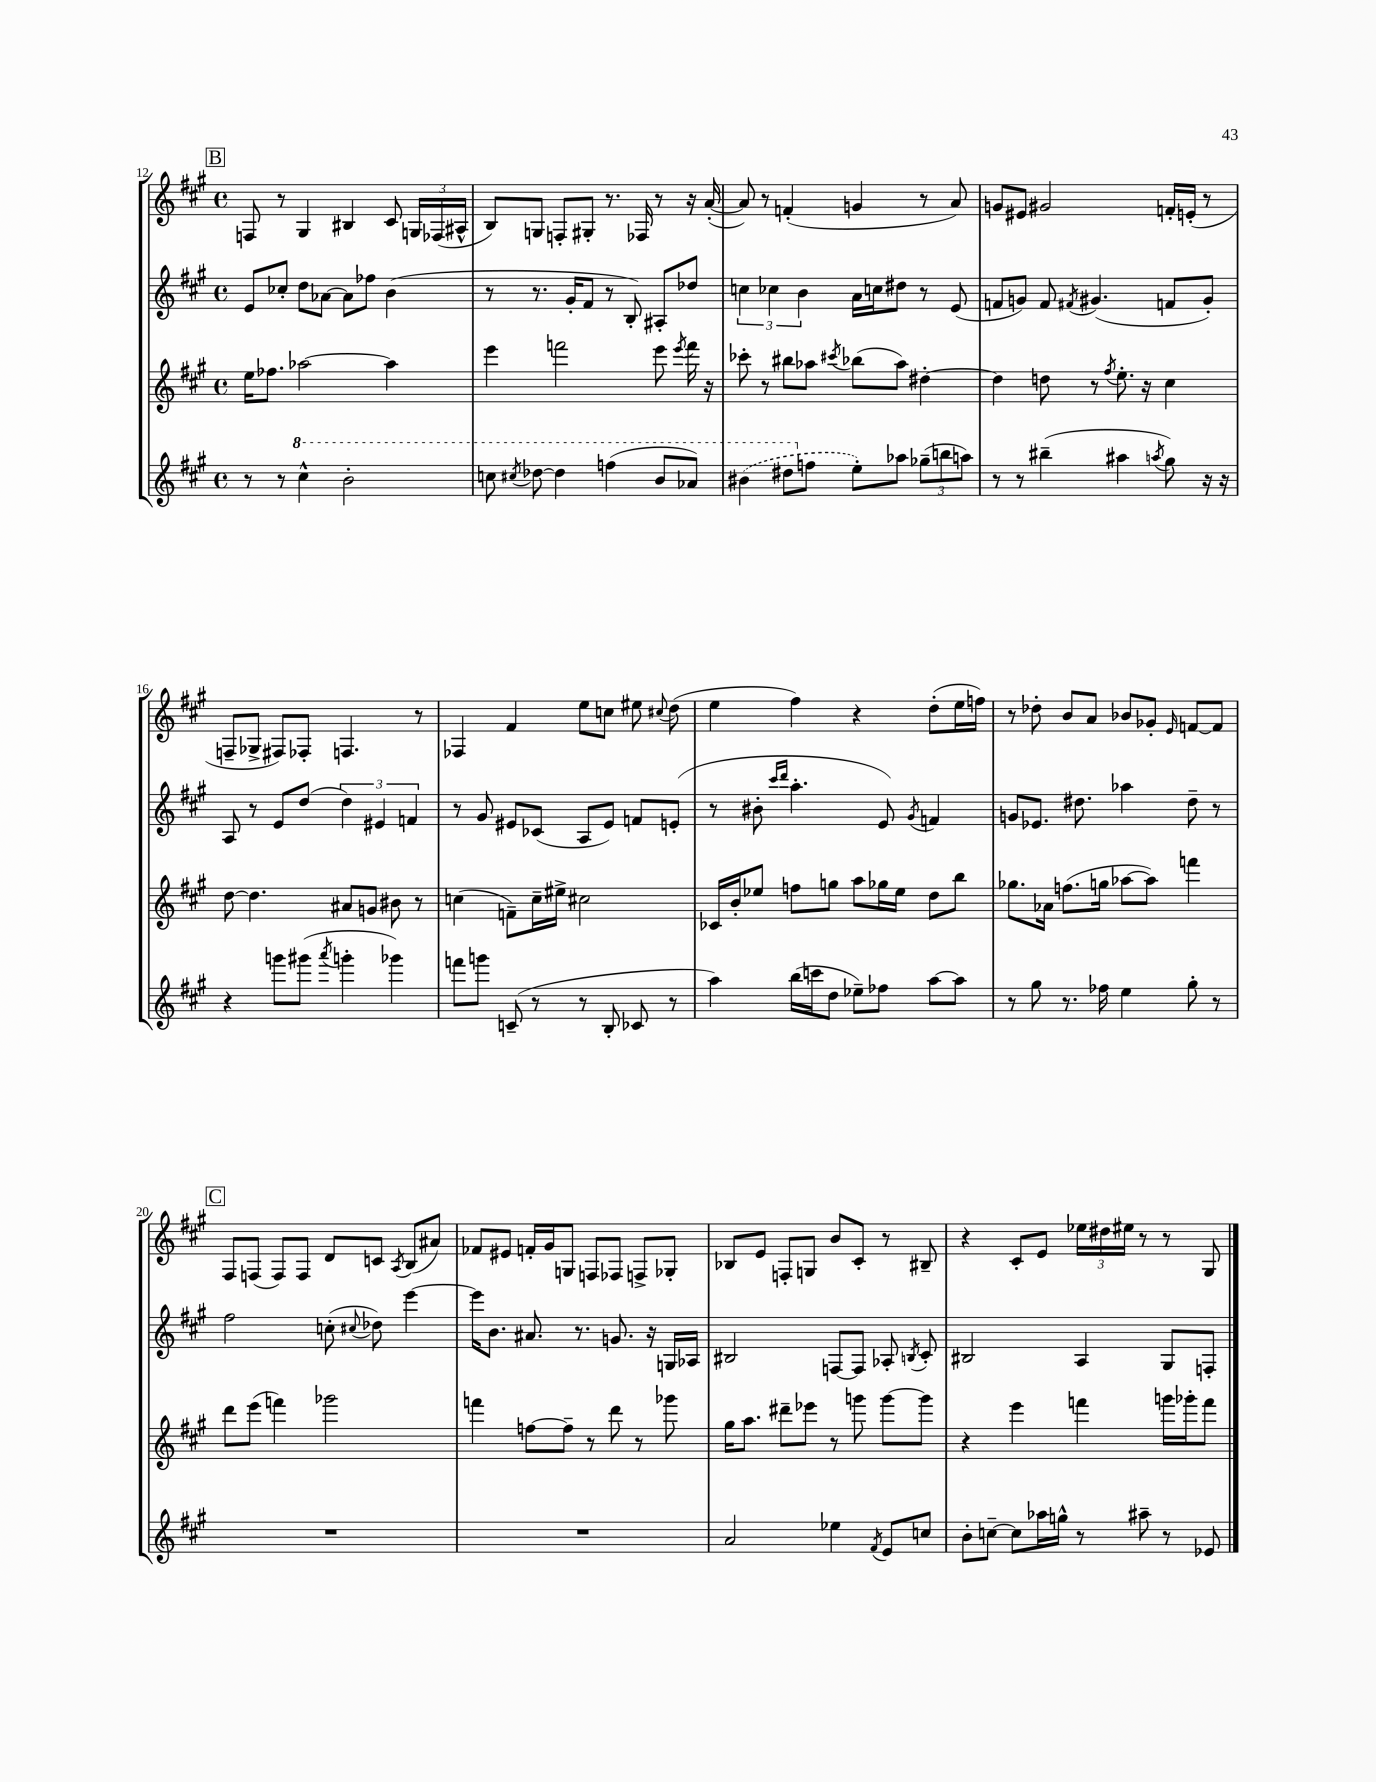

**kern	**kern	**kern	**kern
*staff4	*staff3	*staff2	*staff1
*clefG2	*clefG2	*clefG2	*clefG2
*k[f#c#g#]	*k[f#c#g#]	*k[f#c#g#]	*k[f#c#g#]
*M4/4	*M4/4	*M4/4	*M4/4
*met(c)	*met(c)	*met(c)	*met(c)
8r	16ee	8e	8F
.	8.ff-	.	.
8r	.	8cc-'	8r
4ccc#^^	[2aa-	8dd	4G#
.	.	[8a-	.
2bb'	.	8a-]	4B#
.	.	8ff-	.
.	4aa-]	(4b	8c#
.	.	.	24G
.	.	.	(24F-
.	.	.	24A#^^
=	=	=	=
8ccc	4eee	8r	8B)
8qccc#	.	.	.
[8ddd-	.	8.r	8G
4ddd-]	2fff	.	8F'
.	.	16g#'	.
.	.	8f#	8G#'
(4fff	.	8r	8.r
.	.	8B')	.
.	.	.	16F-
8bb	8eee	8A#'	8r
.	8qeee	.	.
8aa-)	16fff	8dd-	16r
.	16r	.	([16a'
=	=	=	=
(4bb#	8ccc-'	6cc	8a])
.	8r	.	8r
.	.	6cc-	.
8ddd#	8bb#	.	(4f'
.	.	6b	.
8ff	8aa-	.	.
.	8qccc#	.	.
8ee')	(8bb-	16a	4g
.	.	16cc	.
8aa-	8aa-)	8dd#	.
(12gg-~	[4dd#'	8r	8r
12bb	.	.	.
.	.	(8e	8a)
12aa)	.	.	.
=	=	=	=
8r	4dd#]	8f	8g
8r	.	8g)	8e#
(4bb#~	8dd	8f	2g#
.	.	8qf#	.
.	8r	(4.g#	.
.	8qff#	.	.
4aa#	8.ee'	.	.
.	16r	.	.
8qaa	.	.	.
8gg#)	4cc#	8f	16f'
.	.	.	(16e'
16r	.	8g#')	8r
16r	.	.	.
=	=	=	=
4r	[8dd	8A	8F~
.	4.dd]	8r	8G-^
8ggg	.	8e	8F#)
(8ggg#	.	(8dd	8F-'
8qaaa	.	.	.
4ggg'	8a#	6dd)	4.F
.	8g	.	.
.	.	6e#	.
4ggg-)	8b#	.	.
.	.	6f	.
.	8r	.	8r
=	=	=	=
8fff	(4cc	8r	4F-
8ggg	.	8g#	.
(8c~	8f~)	8e#	4f#
8r	16cc~	(8c-	.
.	16ee#^	.	.
8r	2cc#	8A	8ee
8B'	.	8e#)	8cc
8c-	.	8f	8ee#
.	.	.	8qqcc#
8r	.	(8e'	(8dd
=	=	=	=
4aa)	16c-	8r	4ee
.	16b'	.	.
.	8ee-	8b#'	.
.	.	16qqccc#	.
.	.	16qqddd	.
(16bb	8ff	4.aa'	4ff#)
16ccc	.	.	.
8dd	8gg	.	.
8ee-~)	8aa	.	4r
8ff-	16gg-	8e)	.
.	16ee-	.	.
.	.	8qg#	.
[8aa	8dd	4f	(8dd'
8aa]	8bb	.	16ee
.	.	.	16ff)
=	=	=	=
8r	8.gg-	8g	8r
8gg#	.	8.e-	8dd-'
.	16a-	.	.
8.r	(8.ff	.	8b
.	.	8.dd#	.
.	.	.	8a
16ff-	16gg	.	.
4ee	[8aa-	4aa-	8b-
.	8aa-])	.	8g-'
.	.	.	16qqe
8gg#'	4fff	8dd#~	[8f
8r	.	8r	8f]
=	=	=	=
1r	8ddd	2ff#	8F#
.	(8eee	.	(8F
.	4fff)	.	8F)
.	.	.	8F
.	2ggg-	(8cc'	8d
.	.	8qqcc#	.
.	.	8dd-)	8c
.	.	.	8qA
.	.	[4eee	(8B
.	.	.	8a#)
=	=	=	=
1r	4fff	16eee]	8f-
.	.	8.b	.
.	.	.	8e#
.	[8ff	8.a#	16f'
.	.	.	16g#
.	8ff~]	.	8G
.	.	8.r	.
.	8r	.	8F
.	8ddd	8.g	8F-
.	8r	.	8F^
.	.	16r	.
.	8ggg-	16G	8G-'
.	.	16A-	.
=	=	=	=
2a	16gg#	2B#	8B-
.	8.aa	.	.
.	.	.	8e
.	8ddd#~	.	8F'
.	8eee-	.	8G
4ee-	8r	[8F	8b
.	8ggg	8F]	8c#'
8qf#	.	.	.
8e	[8ggg	8A-'	8r
.	.	8qB	.
8cc	8ggg]	8c#'	8B#~
=	=	=	=
8b'	4r	2B#	4r
[8cc~	.	.	.
8cc]	4eee	.	8c#'
16aa-	.	.	8e
16gg^^	.	.	.
8r	4fff	4A	24ee-
.	.	.	24dd#
.	.	.	24ee#
8aa#~	.	.	8r
8r	16ggg	8G#	8r
.	16ggg-'	.	.
8e-	8fff	8F'	8G#
==	==	==	==
*-	*-	*-	*-
